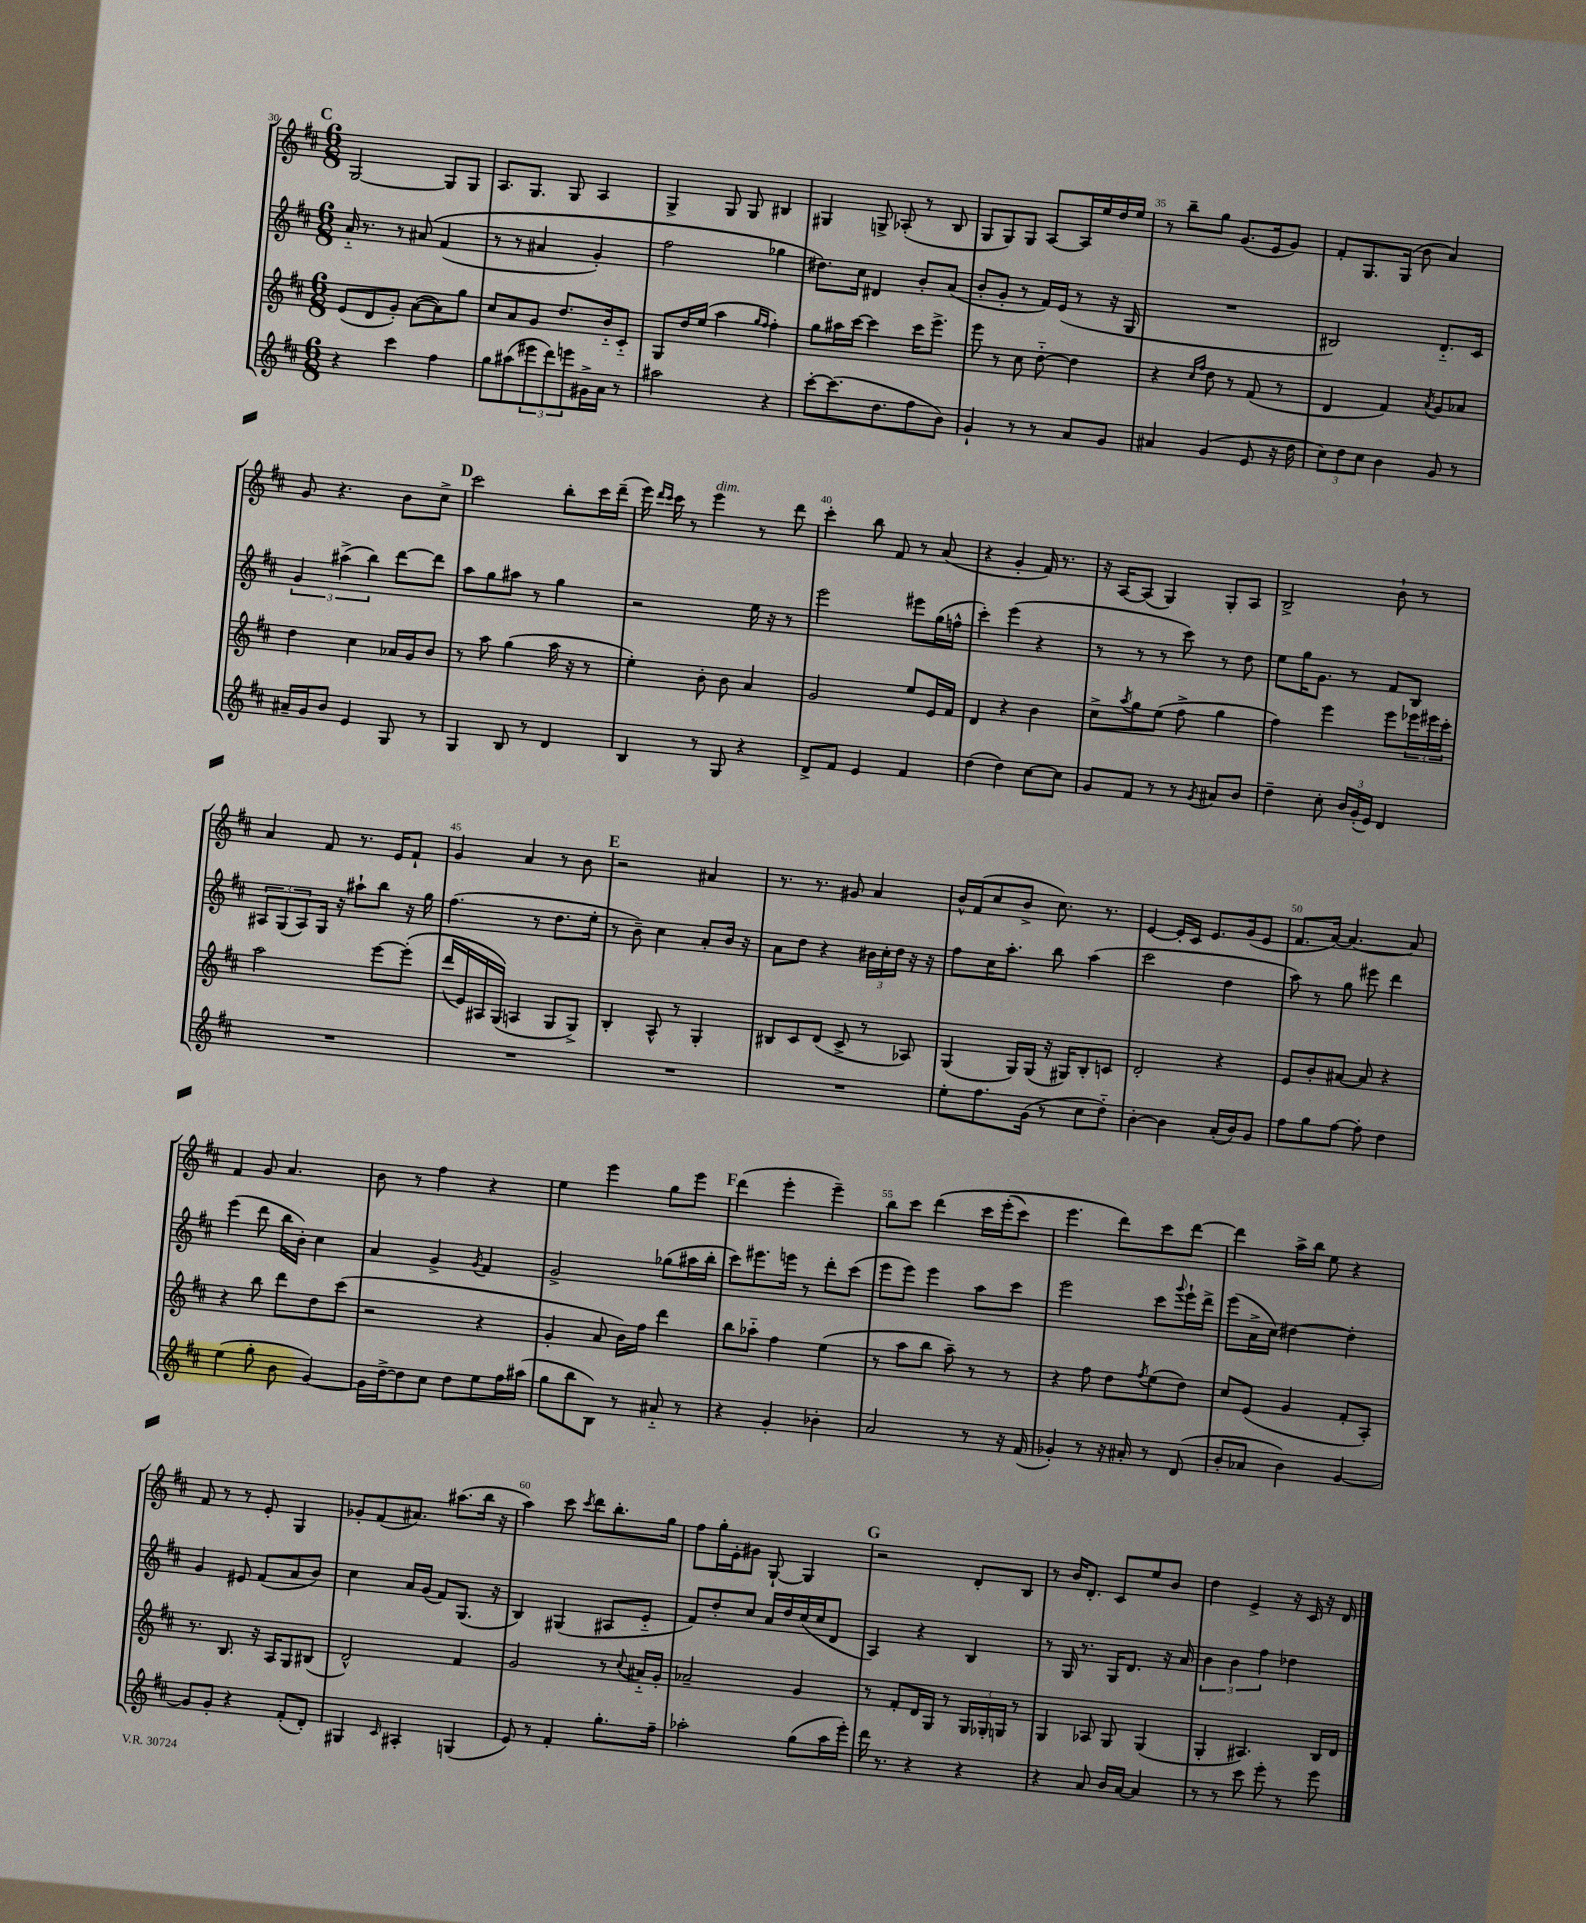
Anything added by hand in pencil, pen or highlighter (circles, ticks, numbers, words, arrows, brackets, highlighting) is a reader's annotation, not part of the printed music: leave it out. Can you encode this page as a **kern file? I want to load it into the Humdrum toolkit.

**kern	**kern	**kern	**kern
*staff4	*staff3	*staff2	*staff1
*clefG2	*clefG2	*clefG2	*clefG2
*k[f#c#]	*k[f#c#]	*k[f#c#]	*k[f#c#]
*M6/8	*M6/8	*M6/8	*M6/8
4r	(8e/L	16a'~/	[2G/
.	.	8.r	.
.	8d/	.	.
4ccc#\	8g'/J)	8r	.
.	([8a\L	&(8a#/	.
4ff#\	8a\])	(4f#/	8G/]L
.	8gg\J	.	8G/J
=	=	=	=
8gg\L	8cc#/L	8r	8.A/L
(8aa#\	8a/	8r	.
.	.	.	8.G/J
12eee#\	8g/J	4a#/	.
12ddd\)	.	.	.
.	8.dd/L	.	8G/
12eee\	.	.	.
16g#^\L	.	4g'/)	4A/
16a\JJ	16b'~/k	.	.
8r	8c#'~/J	.	.
=	=	=	=
2aa#\	8G/L	2ff#\	4G^/
.	16dd/L	.	.
.	(16ee/JJ	.	.
.	4aa\	.	8G/
.	.	.	8G/
.	16qqgg/LL	.	.
.	16qqff#/JJ	.	.
4r	4ff#'\)	4gg-\	4B#/
=	=	=	=
[8ccc#'\L	8gg\L	8.dd#\L&)	4G#/
(8.ccc#\]	16aa#\L	.	.
.	[16ccc#\JJ	16cc#\Jk	.
.	4ccc#\]	4d#/	8G^/
8.dd\	.	.	.
.	.	.	(8A-'/
8ff#\	16ccc#\LK	8b'/L	8r
.	8.eee^\J	.	.
8b\J)	.	(8a/J	8B/
=	=	=	=
4g`/	8eee\	8b'/L	8G/L
.	8r	8g'/J	8G/)
8r	8cc#\	8r	8G/J
8r	[8dd'~\	16f#/LL)	[8A/L
.	.	(16e/JJ	.
8a/L	4dd\]	8r	16A/]L
.	.	.	16ee/
8g/J	.	16r	16dd/
.	.	16G/	16ee/JJ
=	=	=	=
4a#/	4r	2.r	8r
.	.	.	8bb~\L
.	16qqcc#/LL	.	.
.	16qqff#/JJ	.	.
(4g/	8dd\	.	8gg\J
.	8r	.	(8.g/L
8e/	(8f#/	.	.
.	.	.	16e/k
16r	8r	.	8g/J)
16dd\	.	.	.
=	=	=	=
12cc#\L)	4d/	2B#/)	8f#'/L
12dd\	.	.	.
.	.	.	8.G/
12cc#\J	.	.	.
4b\	4f#/)	.	.
.	.	.	(16G/Jk
.	.	.	8b\
.	8qa/	.	.
8g/	8g/L	8.d'~/L	4a/)
8r	8a-/J	.	.
.	.	16c#/Jk	.
=	=	=	=
16a#~/LL	4dd\	6g/	8g/
16g/J	.	.	.
8b/J	.	.	4.r
.	.	(6aa#^\	.
4e/	4cc#\	.	.
.	.	6bb\)	.
8G/	16a-/LL	[8ddd\L	8b\L
.	16g/J	.	.
8r	8b/J	8ddd\]J	8cc#^\J
=	=	=	=
4G/	8r	8aa\L	2ccc#\
.	8aa\	8gg\	.
8B/	(4gg\	8aa#\J	.
8r	.	8r	.
4d/	16aa\	4gg\	8bb'\L
.	16r	.	.
.	8r	.	16ccc#\L
.	.	.	(16ddd~\JJ
=	=	=	=
4B/	4ee'\)	2r	16eee\)
.	.	.	16qqddd/LL
.	.	.	16qqccc#/JJ
.	.	.	16ccc#\
.	.	.	8r
8r	8b'\	.	4eee\
8G/	8b\	.	.
4r	4a/	16ee\	8r
.	.	16r	.
.	.	8r	8ddd\
=	=	=	=
8d^/L	2g/	2eee\	4ccc#'\
8f#/J	.	.	.
4e/	.	.	8bb\
.	.	.	8f#/
4f#/	8ee/L	8eee#\L	8r
.	16e/L	(16gg\L	(8a/
.	16f#/JJ	16ff^^\JJ	.
=	=	=	=
(4dd\	4d/	4ccc#'\)	4r
4dd\)	4r	(4eee\	4g'/
[8cc#\L	4b\	4r	16f#/)
.	.	.	8.r
8cc#\]J	.	.	.
=	=	=	=
8g/L	8cc#^\L	8r	16r
.	.	.	[16A/LK
.	8qaa/	.	.
8f#/J	8gg\	8r	(8A/]J
8r	(8ee\J	8r	4G/)
8r	8ff#^\	8ccc#\)	.
8qg/	.	.	.
8a#/L	4gg\	8r	8G'/L
8b/J	.	8dd\	8A/J
=	=	=	=
4dd~\	4ff#\)	8ee\L	2B^/
.	.	16gg\K	.
.	.	8.g\J	.
8cc#'\	4eee\	.	.
24b/LL	.	8r	.
(24g'/	.	.	.
24e/JJ)	.	.	.
4d/	8eee\L	8f#/L	8b`\
.	24eee-\L	8B/J	8r
.	24eee#\	.	.
.	24ccc#'\JJ	.	.
=	=	=	=
2.r	2aa\	12A#/L	4a/
.	.	(12G/	.
.	.	12A#/)	.
.	.	16G/Jk	8f#/
.	.	16r	.
.	.	8aa#`\L	8.r
.	[8eee\L	8bb\J	.
.	.	.	16e/LK
.	&(8eee'\]J	16r	8f#`/J
.	.	16gg\	.
=	=	=	=
2.r	(16ddd/LL	(4.ff#\	4g/
.	16e/)	.	.
.	16A#/	.	.
.	(16G/JJ&)	.	.
.	4A/	.	4a/
.	.	8r	.
.	8G/L	8.dd\L	8r
.	8G^/J)	.	8b\
.	.	16ee'\Jk	.
=	=	=	=
2.r	4B'/	8r	2r
.	.	8b~\)	.
.	8A^^/	4cc#\	.
.	8r	.	.
.	4G'/	8a'/L	4a#/
.	.	16b/Jk	.
.	.	16r	.
=	=	=	=
2.r	8B#/L	8a\L	8.r
.	8c#/	8dd\J	.
.	.	.	8.r
.	(8d/J	4r	.
.	8c#^/	.	8g#/
.	8r	24b#\LL	4a/
.	.	24cc#'\	.
.	.	24dd\JJ	.
.	8A-/)	16r	.
.	.	16r	.
=	=	=	=
8ee'\L	(4G/	8ff#\L	16b^^/LL
.	.	.	(16f#/J
8.ff#\	.	16cc#\K	8cc#/
.	.	8.aa'\J	.
.	16G/LL)	.	8b^/J
(16g\Jk	(16G/JJ	.	.
8r	16r	8bb\	8.cc#\)
.	16G#/LK)	.	.
8cc#\L	8B'/	(4aa\	.
.	.	.	8.r
8dd'~\J)	8c/J	.	.
=	=	=	=
[4b'\	2d'/	2ccc#\	[4e/
4b\]	.	.	16e'/]LL
.	.	.	16c#/JJ
.	.	.	8.e/L
(16a'/LL	4r	4dd\	.
16b/J)	.	.	(16g/k
8g/J	.	.	8e/J
=	=	=	=
8ff#\L	8e/L	8aa\)	8.f#/L
8gg\	8b'/	8r	.
.	.	.	[16a/Jk)
[8ff#\J	[8a#/J	8gg\	4.a/_
8ff#'\]	8a#/]	8eee#\	.
4dd\	4r	4ddd\	.
.	.	.	8a/]
=	=	=	=
(4ee\	4r	(4eee\	4f#/
8gg'\	8bb\	8ddd\	8g/
8b\	8ddd\L	16bb\LL	4.a/
.	.	16b'\JJ)	.
[4g/)	8dd\	4cc#\	.
.	(8ccc#\J	.	.
=	=	=	=
16g\]LL	2r	4a/	8b\
[16dd^\J	.	.	.
8dd\]	.	.	8r
8cc#\J	.	4g^/	4ff#\
8dd\L	.	.	.
.	.	8qg/	.
8ee\	4r	4f#/	4r
16ff#\L	.	.	.
(16aa#\JJ	.	.	.
=	=	=	=
8gg\L	4g'/	2g^/	4ee\
8bb\	.	.	.
8B\J)	8a/	.	4eee\
8r	16b\LL)	.	.
.	16ff#\JJ	.	.
8a#'~/	4ddd\	(8gg-\L	8gg\L
8r	.	16aa#\L	8eee\J
.	.	16bb'\JJ	.
=	=	=	=
4r	8bb\L	8ccc#\L)	(4ddd\
.	8aa-'~\J	8.eee#\	.
4g'/	4ff#\	.	4eee'\
.	.	16eee\Jk	.
.	.	8r	.
4b-'\	(4ee\	8ddd'\L	4eee~\)
.	.	(8ccc#\J	.
=	=	=	=
2a/	8r	8eee\L	8bb\L
.	8aa\L	8eee\J)	8ccc#\J
.	8bb\J	4eee\	&(4ddd\
.	8aa~\)	.	.
8r	8r	8aa\L	16ccc#\LL
.	.	.	(16eee'\J
16r	8r	8ccc#\J	8ccc#\J)
(16f#/	.	.	.
=	=	=	=
4g-'/)	4r	2eee\	4.eee\
8r	8ff#\	.	.
16r	8dd\L	.	8ddd\L&)
16a#'/	.	.	.
.	8qff#/	.	.
8r	(8ee\	8ccc#\L	8ccc#\
.	.	8qqggg/	.
(8d/	8dd\J)	16eee`\L	[8ddd\J
.	.	16ddd^\JJ	.
=	=	=	=
8b'/L	8cc#/L	(8eee\L	4ddd\]
8a-/J	(8e/J	16a^\L	.
.	.	16cc#\JJ)	.
4b\)	4g/	[4dd#\	16aa^\LL
.	.	.	16bb\JJ
.	.	.	8ee\
[4g/	8f#'/L	4dd#'\]	4r
.	8A'/J)	.	.
=	=	=	=
8g/]L	8.r	4g/	8f#/
8g'/J	.	.	8r
.	8.B/	.	.
4r	.	8e#/	8r
.	16r	(8f#/L	8e'/
.	16A/LK	.	.
(8f#'/L	8G/	8a/	4G/
8d'/J)	(8B#/J	8b/J)	.
=	=	=	=
4G#/	2d^^/)	4cc#\	8g-'/L
.	.	.	(8f#/
16qqc#/	.	.	.
4A#'/	.	16a/LL	8.a#/J)
.	.	(16g/JJ	.
.	.	8f#/L)	.
.	.	.	(8.aa#\L
(4G/	4f#/	(8.G/J	.
.	.	.	16bb\Jk
.	.	16r	16r
=	=	=	=
8e/)	2g/	4B/)	4aa\)
8r	.	.	.
4f#'/	.	(4G#/	8ccc#\
.	.	.	8qccc#/
.	.	.	8ddd\L
8.gg'\L	8r	8A#/L	8.bb'\
.	8qqcc#/	.	.
.	16a#'~/LL	8e'~/J	.
16ff#~\Jk	16g'/JJ	.	16gg\Jk
=	=	=	=
2aa-'\	2a-~/	8f#/L)	8ff#\L
.	.	8dd'/	16gg'\L
.	.	.	16e'\J
.	.	8cc#/J	8g#\J
.	.	16a/LL	[8G`/
.	.	16dd/	.
(8gg\L	4g/	(16cc#/	4G/]
.	.	16cc#/J	.
16aa-\L	.	8d/J	.
16eee'\JJ)	.	.	.
=	=	=	=
16ddd\	8r	4A/)	2r
8.r	.	.	.
.	8f#'/L	.	.
4r	16d/L	4r	.
.	16G/JJ	.	.
.	8r	.	.
4r	24G/LL	4B/	8d'/L
.	24G-'/	.	.
.	24G/JJ	.	.
.	8r	.	8B/J
=	=	=	=
4r	4G/	8r	8r
.	.	16G/	16b/LK
.	.	8.r	8.d'/J
8a/	8A-/	.	.
16b/LL	8G/	16G/LK	8c#/L
[16a/JJ	.	8.d/J	.
4a/]	(4G/	.	8ee/
.	.	16r	8b/J
.	.	16a/	.
=	=	=	=
8r	4G'/	6b\	4dd\
8r	.	.	.
.	.	6b\	.
8ccc#\	4.A#/)	.	4e^/
.	.	6ff#\	.
8eee'\	.	.	.
8r	.	4dd-\	16r
.	.	.	16c#/
8eee\	16B/LL	.	16r
.	16d/JJ	.	16d/
==	==	==	==
*-	*-	*-	*-
